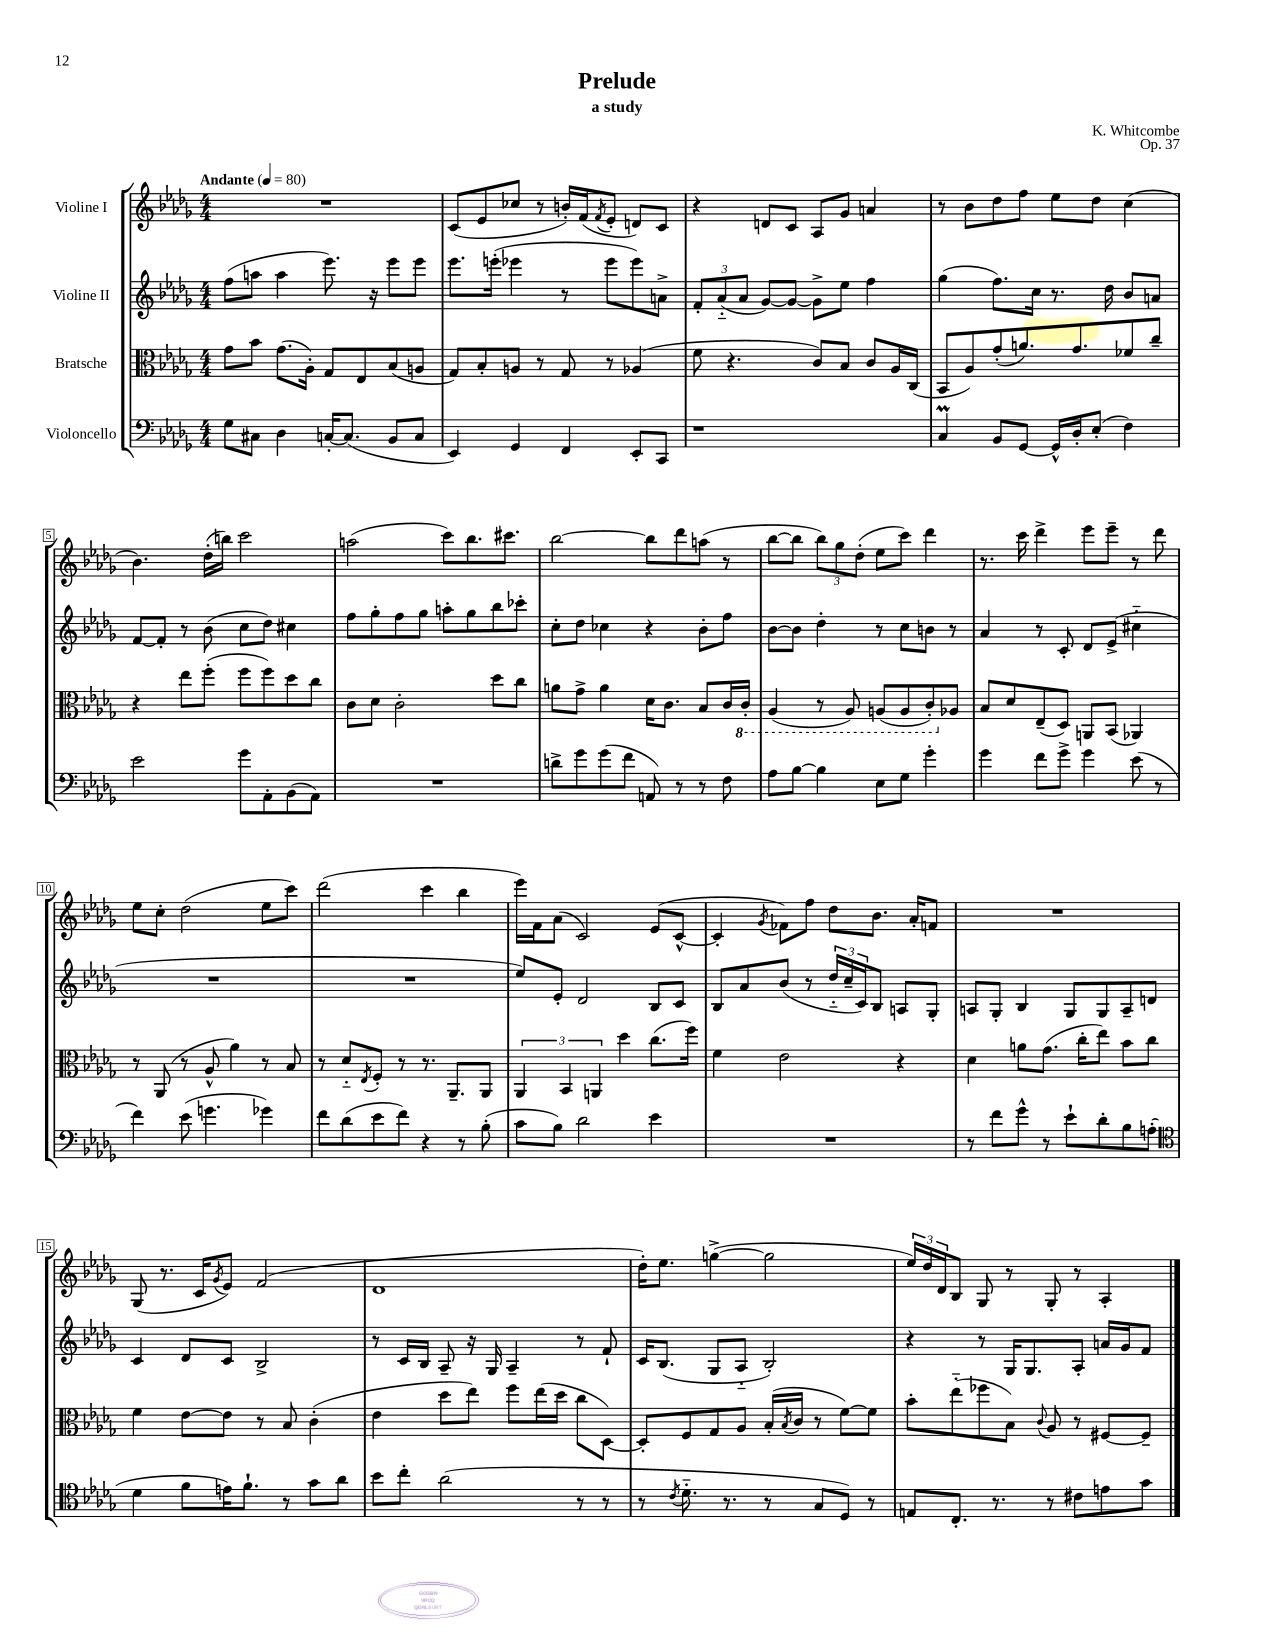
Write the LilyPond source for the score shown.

\header { title = "Prelude" composer = "K. Whitcombe" subtitle = "a study" opus = "Op. 37" }
<<
\new StaffGroup <<
\new Staff = "s0" \with { instrumentName = "Violine I" } {
    \clef treble \key des \major \numericTimeSignature \time 4/4 \tempo "Andante" 4 = 80
    R1 |
    c'8( ees'8 ces''8 r8 b'16-.) f'16( \acciaccatura { f'8 } ees'8-. d'8) c'8 |
    r4 d'8 c'8 aes8 ges'8 a'4 |
    r8 bes'8 des''8 f''8 ees''8 des''8 c''4( |
    bes'4.) des''16-.( b''16) c'''2 |
    a''2( c'''8) bes''8. cis'''8. |
    bes''2~ bes''8 des'''8 a''8( r8 |
    bes''8~ bes''8 \tuplet 3/2 { bes''8) ges''8 des''8-.( } ees''8 c'''8) des'''4 |
    r8. c'''16 des'''4-> ees'''8 ees'''8-- r8 des'''8 |
    ees''8 c''8-. des''2( ees''8 c'''8) |
    des'''2( c'''4 bes''4 |
    ees'''16) f'16 aes'8( c'2) ees'8( c'8~-^ |
    c'4-. \acciaccatura { ges'8 } fes'8) f''8 des''8 bes'8. aes'16-. f'8 |
    R1 |
    ges8( r8. c'16 \acciaccatura { ges'8 } ees'8) f'2( |
    des'1 |
    des''16-.) ees''8. g''4~->( g''2 |
    \tuplet 3/2 { ees''16) des''16 des'16 } bes8 ges8 r8 ges8-. r8 aes4-. \bar "|." |
}
\new Staff = "s1" \with { instrumentName = "Violine II" } {
    \clef treble \key des \major \numericTimeSignature \time 4/4
    f''8( a''8 a''4 ees'''8.) r16 ees'''8 ees'''8 |
    ees'''8. e'''16-.( ees'''4 r8 ees'''8 ees'''8) a'8-> |
    \tuplet 3/2 { f'8-. aes'8-_( aes'8 } ges'8~) ges'8~ ges'8-> ees''8 f''4 |
    ges''4( f''8.) c''16 r8. des''16 bes'8 a'8 |
    f'8~ f'8-. r8 bes'8( c''8 des''8) cis''4 |
    f''8 ges''8-. f''8 ges''8 a''8-. ges''8 bes''8 ces'''8-. |
    c''8-. des''8 ces''4 r4 bes'8-. f''8 |
    bes'8~ bes'8 des''4-. r8 c''8 b'8 r8 |
    aes'4 r8 c'8-. des'8 ees'8->( cis''4-_ |
    R1 |
    R1 |
    ees''8) ees'8-. des'2 bes8 c'8 |
    bes8 aes'8 bes'8( r8 \tuplet 3/2 { des''16-_ c''16-- c'16) } bes8 a8 ges8-. |
    a8 ges8-. bes4 ges8 ges8 a8-- d'8 |
    c'4 des'8 c'8 bes2-> |
    r8 c'16 bes16 aes8-- r16 ges16 aes4-- r8 f'8-! |
    c'16 bes8.( ges8 aes8-_ bes2-.) |
    r4 r8 ges16 ges8. aes8-. a'16 ges'16 f'8 \bar "|." |
}
\new Staff = "s2" \with { instrumentName = "Bratsche" } {
    \clef alto \key des \major \numericTimeSignature \time 4/4
    ges'8 bes'8 ges'8.( aes16-.) ges8 ees8 bes8( a8 |
    ges8) bes8-. a8 r8 ges8 r8 aes4( |
    f'8 r4. c'8) bes8 c'8 aes16 c16( |
    bes,8 aes8) ges'8-.( a'8.) ges'8. fes'8 c''8-- |
    r4 ees''8 f''8-.( f''8 f''8) des''8 c''8 |
    c'8 des'8 c'2-. des''8 c''8 |
    a'8 ges'8-> a'4 des'16 c'8. bes8 c'16 \ottava #-1 c16-. |
    aes,4( r8 aes,8) a,8( a,8 c8-.) \ottava #0 aes!8 |
    bes8 des'8 ees8--( des8) a,8 bes,8( aes,4) |
    r8 aes,8( r8 aes8-^ aes'4) r8 bes8 |
    r8 des'8-_ \acciaccatura { ees8 } f8-. r8 r8. aes,8.-- aes,8 |
    \tuplet 3/2 { aes,4 bes,4 a,4 } des''4 c''8.( f''16) |
    f'4 ees'2 r4 |
    des'4 a'8 ges'8.( c''16-. ees''8) bes'8 c''8 |
    f'4 ees'8~ ees'8 r8 bes8 c'4-.( |
    ees'4 des''8 ees''8) f''8 ees''16( des''16 c''8 des8~) |
    des8-. f8 ges8 aes8 bes16-.( \acciaccatura { bes8 } c'16 r8 f'8~) f'8 |
    bes'8-. ees''8-_( fes''8 bes8) \appoggiatura { c'8 } aes8 r8 fis8~ fis8-- \bar "|." |
}
\new Staff = "s3" \with { instrumentName = "Violoncello" } {
    \clef bass \key des \major \numericTimeSignature \time 4/4
    ges8 cis8 des4 c16~-. c8.( bes,8 c8 |
    ees,4) ges,4 f,4 ees,8-. c,8 |
    r1 |
    c4\prall bes,8 ges,8~ ges,16-^ des16-. ees8-.( f4) |
    ees'2 ges'8 aes,8-. bes,8( aes,8) |
    R1 |
    d'8-> ges'8 ges'8( f'8 a,8) r8 r8 f8 |
    aes8 bes8~ bes4 ees8 ges8 ges'4-. |
    ges'4 f'8 ges'8-> ges'4 ees'8( r8 |
    f'4) ees'8( g'4. ges'4) |
    f'8 des'8( ees'8 f'8) r4 r8 bes8-.( |
    c'8 bes8) des'2 ees'4 |
    R1 |
    r8 f'8 ges'8-^ r8 ees'8-! des'8-. bes8 a8-.( |
    \clef tenor des'4 f'8 e'16) f'8.-! r8 ges'8 aes'8 |
    bes'8 c''8-. aes'2( r8 r8 |
    r8 \acciaccatura { c'8 } des'8.-_ r8. r8 ges8 des8) r8 |
    e8 c8.-. r8. r8 cis'8 e'8 ges'8 \bar "|." |
}
>>
>>
\layout { \context { \Score \override BarNumber.stencil = #(make-stencil-boxer 0.1 0.3 ly:text-interface::print) } }
